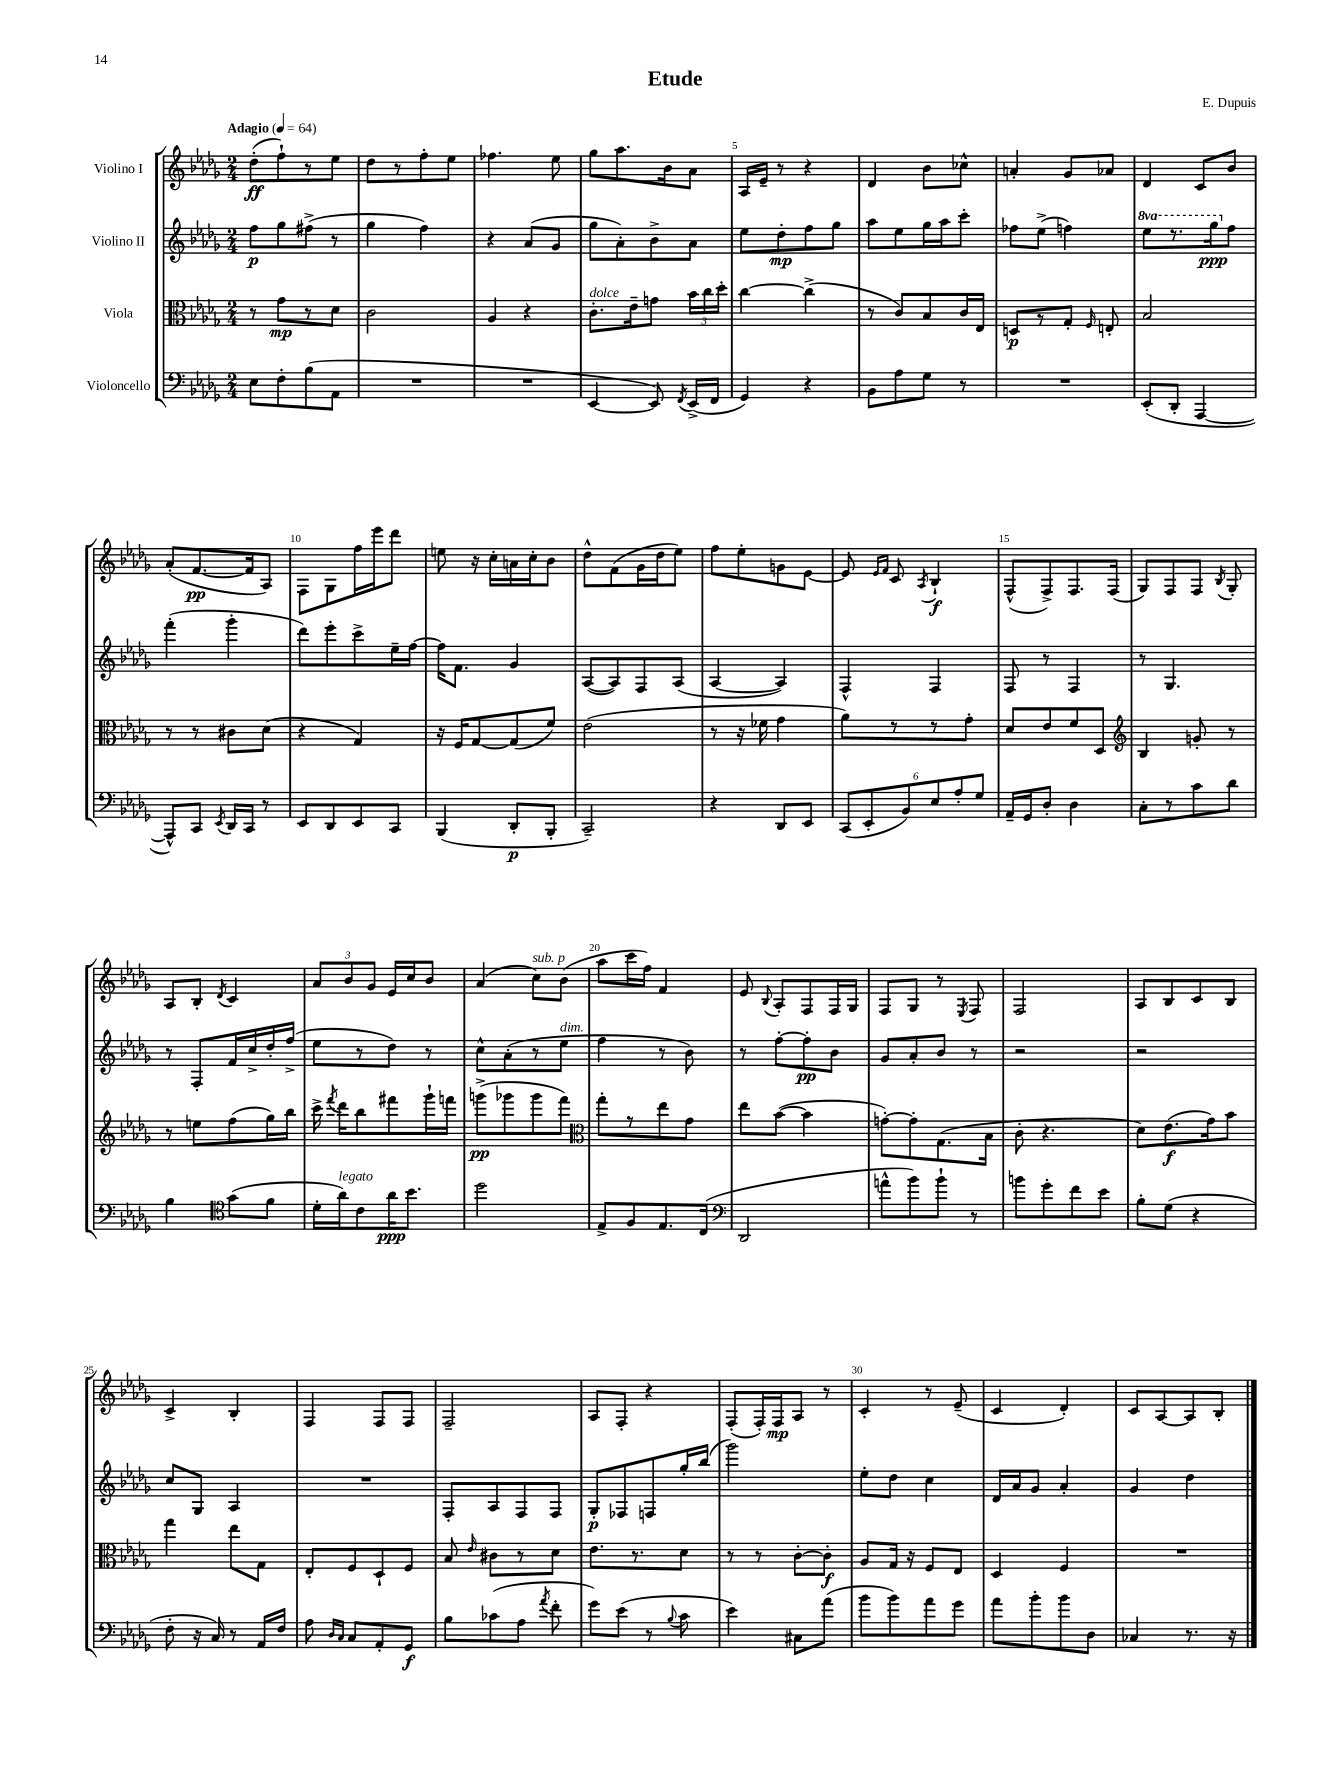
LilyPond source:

\header { title = "Etude" composer = "E. Dupuis" }
<<
\new StaffGroup <<
\new Staff = "s0" \with { instrumentName = "Violino I" } {
    \clef treble \key des \major \numericTimeSignature \time 2/4 \tempo "Adagio" 4 = 64
    \autoBeamOff des''8[-.\ff( f''8-!) r8 ees''8] |
    des''8[ r8 f''8-. ees''8] |
    fes''4. ees''8 |
    ges''8[ aes''8. bes'16 aes'8] |
    aes16[ ees'16]-- r8 r4 |
    des'4 bes'8[ ces''8]-^ |
    a'4-. ges'8[ aes'8] |
    des'4 c'8[ bes'8] |
    aes'8[-.( f'8.~\pp f'16 aes8]) |
    f8[ ges8 f''16 ees'''16 des'''8] |
    e''8 r16 c''16[-. a'16 c''16-. bes'8] |
    des''8[-^ f'8( ges'16 des''16 ees''8]) |
    f''8[ ees''8-. g'8 ees'8]~ |
    ees'8 \grace { ees'16[ f'16] } c'8 \acciaccatura { aes8 } bes4-!\f |
    f8[-^( f8->) f8. f16]( |
    ges8[) f8 f8] \acciaccatura { bes8 } ges8-. |
    aes8[ bes8]-. \acciaccatura { des'8 } c'4 |
    \tuplet 3/2 { aes'8[ bes'8 ges'8] } ees'16[ c''16 bes'8] |
    aes'4( c''8[^\markup { \italic "sub. p" }) bes'8]( |
    aes''8[ c'''16 f''16]) f'4 |
    ees'8 \appoggiatura { bes8 } aes8[-. f8 f16 ges16] |
    f8[ ges8] r8 \acciaccatura { ees8 } f8 |
    f2 |
    aes8[ bes8 c'8 bes8] |
    c'4-> bes4-. |
    f4 f8[ f8] |
    f2-- |
    aes8[ f8]-. r4 |
    f8[-.( f16-.) f16\mp aes8] r8 |
    c'4-. r8 ees'8--( |
    c'4 des'4-.) |
    c'8[ aes8~ aes8 bes8]-. \bar "|." |
}
\new Staff = "s1" \with { instrumentName = "Violino II" } {
    \clef treble \key des \major \numericTimeSignature \time 2/4 \set Staff.ottavationMarkups = #ottavation-simple-ordinals
    \autoBeamOff f''8[\p ges''8 fis''8]->( r8 |
    ges''4 f''4) |
    r4 aes'8[( ges'8] |
    ges''8[ aes'8-.) bes'8-> aes'8] |
    ees''8[ des''8-.\mp f''8 ges''8] |
    aes''8[ ees''8 ges''16 aes''16 c'''8]-. |
    fes''8[ ees''8]->( f''4) |
    \ottava #1 ees'''8[ r8. ges'''16\ppp \ottava #0 f''8] |
    f'''4-.( ges'''4-. |
    des'''8[) ees'''8-. c'''8-> ees''16-- f''16]~ |
    f''16[ f'8.] ges'4 |
    aes8[~( aes8) f8 aes8]( |
    aes4~ aes4) |
    f4-^ f4 |
    f8 r8 f4 |
    r8 ges4. |
    r8 f8[-. f'16 c''16-> des''16-. f''16]->( |
    ees''8[ r8 des''8]) r8 |
    c''8[-^ aes'8-.( r8 ees''8]^\markup { \italic "dim." } |
    f''4 r8 bes'8) |
    r8 f''8[~-. f''8-.\pp bes'8] |
    ges'8[ aes'8-. bes'8] r8 |
    r2 |
    r2 |
    c''8[ ges8] aes4 |
    R2 |
    f8[-. aes8 f8 f8] |
    ges8[-.\p fes8 f8 ges''16-. bes''16]( |
    ges'''2) |
    ees''8[-. des''8] c''4 |
    des'16[ aes'16 ges'8] aes'4-. |
    ges'4 des''4 \bar "|." |
}
\new Staff = "s2" \with { instrumentName = "Viola" } {
    \clef alto \key des \major \numericTimeSignature \time 2/4
    \autoBeamOff r8 ges'8[\mp r8 des'8] |
    c'2 |
    aes4 r4 |
    c'8.[-.^\markup { \italic "dolce" } ees'16-- g'8] \tuplet 3/2 { bes'16[ c''16 des''16]-. } |
    c''4~ c''4->( |
    r8 c'8[) bes8 c'16 ees16] |
    d8[\p r8 ges8]-. \grace { f16 } e8-. |
    bes2 |
    r8 r8 cis'8[ des'8]( |
    r4 ges4) |
    r16 f16[ ges8~ ges8( f'8]) |
    ees'2( |
    r8 r16 fes'16 ges'4 |
    aes'8[) r8 r8 ges'8]-. |
    des'8[ ees'8 f'8 des8] |
    \clef treble bes4 g'8-. r8 |
    r8 e''8[ f''8( ges''16) bes''16] |
    c'''16-> \acciaccatura { f'''8 } des'''16[ bes''8 fis'''8 ges'''16-! f'''16] |
    g'''8[->\pp( ges'''8 ges'''8 f'''8]) |
    \clef alto ges''8[-. r8 ees''8 ges'8] |
    ees''8[ bes'8]~( bes'4 |
    g'8[~-.) g'8-. ges8.( bes16] |
    c'8-. r4. |
    des'8[) ees'8.\f( ges'16) bes'8] |
    ges''4 ees''8[ ges8] |
    ees8[-. f8 des8-! f8] |
    bes8 \grace { ees'16 } cis'8[ r8 des'8] |
    ees'8.[ r8. des'8] |
    r8 r8 c'8[~-. c'8]-.\f |
    aes8[ ges16] r16 f8[ ees8] |
    des4 f4 |
    R2 \bar "|." |
}
\new Staff = "s3" \with { instrumentName = "Violoncello" } {
    \clef bass \key des \major \numericTimeSignature \time 2/4
    \autoBeamOff ees8[ f8-. bes8( aes,8] |
    R2 |
    R2 |
    ees,4~ ees,8) \acciaccatura { f,8 } ees,16[->( f,16] |
    ges,4) r4 |
    bes,8[ aes8 ges8] r8 |
    R2 |
    ees,8[-.( des,8]-. aes,,4~ |
    aes,,8[-^) c,8] \acciaccatura { ees,8 } des,16[ c,16] r8 |
    ees,8[ des,8 ees,8 c,8] |
    bes,,4( des,8[-.\p bes,,8]-. |
    c,2--) |
    r4 des,8[ ees,8] |
    \tuplet 6/4 { c,8[( ees,8-. bes,8) ees8 aes8-. ges8] } |
    aes,16[-- ges,16 des8]-. des4 |
    c8[-. r8 c'8 des'8] |
    bes4 \clef tenor ges'8[( f'8] |
    des'16[-. aes'16^\markup { \italic "legato" }) c'8 aes'16\ppp bes'8.] |
    des''2 |
    ees8[-> f8 ees8. c16]( |
    \clef bass des,2 |
    a'8[-^ bes'8) bes'8]-! r8 |
    b'8[ ges'8-. f'8 ees'8] |
    bes8[-. ges8]( r4 |
    f8-. r16 c16) r8 aes,16[ f16] |
    aes8 \grace { des16[ c16] } c8[ aes,8-. ges,8]\f |
    bes8[ ces'8( aes8] \acciaccatura { aes'8 } f'8-. |
    ges'8[) ees'8]( r8 \appoggiatura { bes8 } c'8 |
    ees'4) cis8[ aes'8]( |
    bes'8[ bes'8) aes'8 ges'8] |
    aes'8[ bes'8-. bes'8 des8] |
    ces4 r8. r16 \bar "|." |
}
>>
>>
\layout { \context { \Score \override BarNumber.break-visibility = ##(#f #t #t) barNumberVisibility = #(every-nth-bar-number-visible 5) } }
